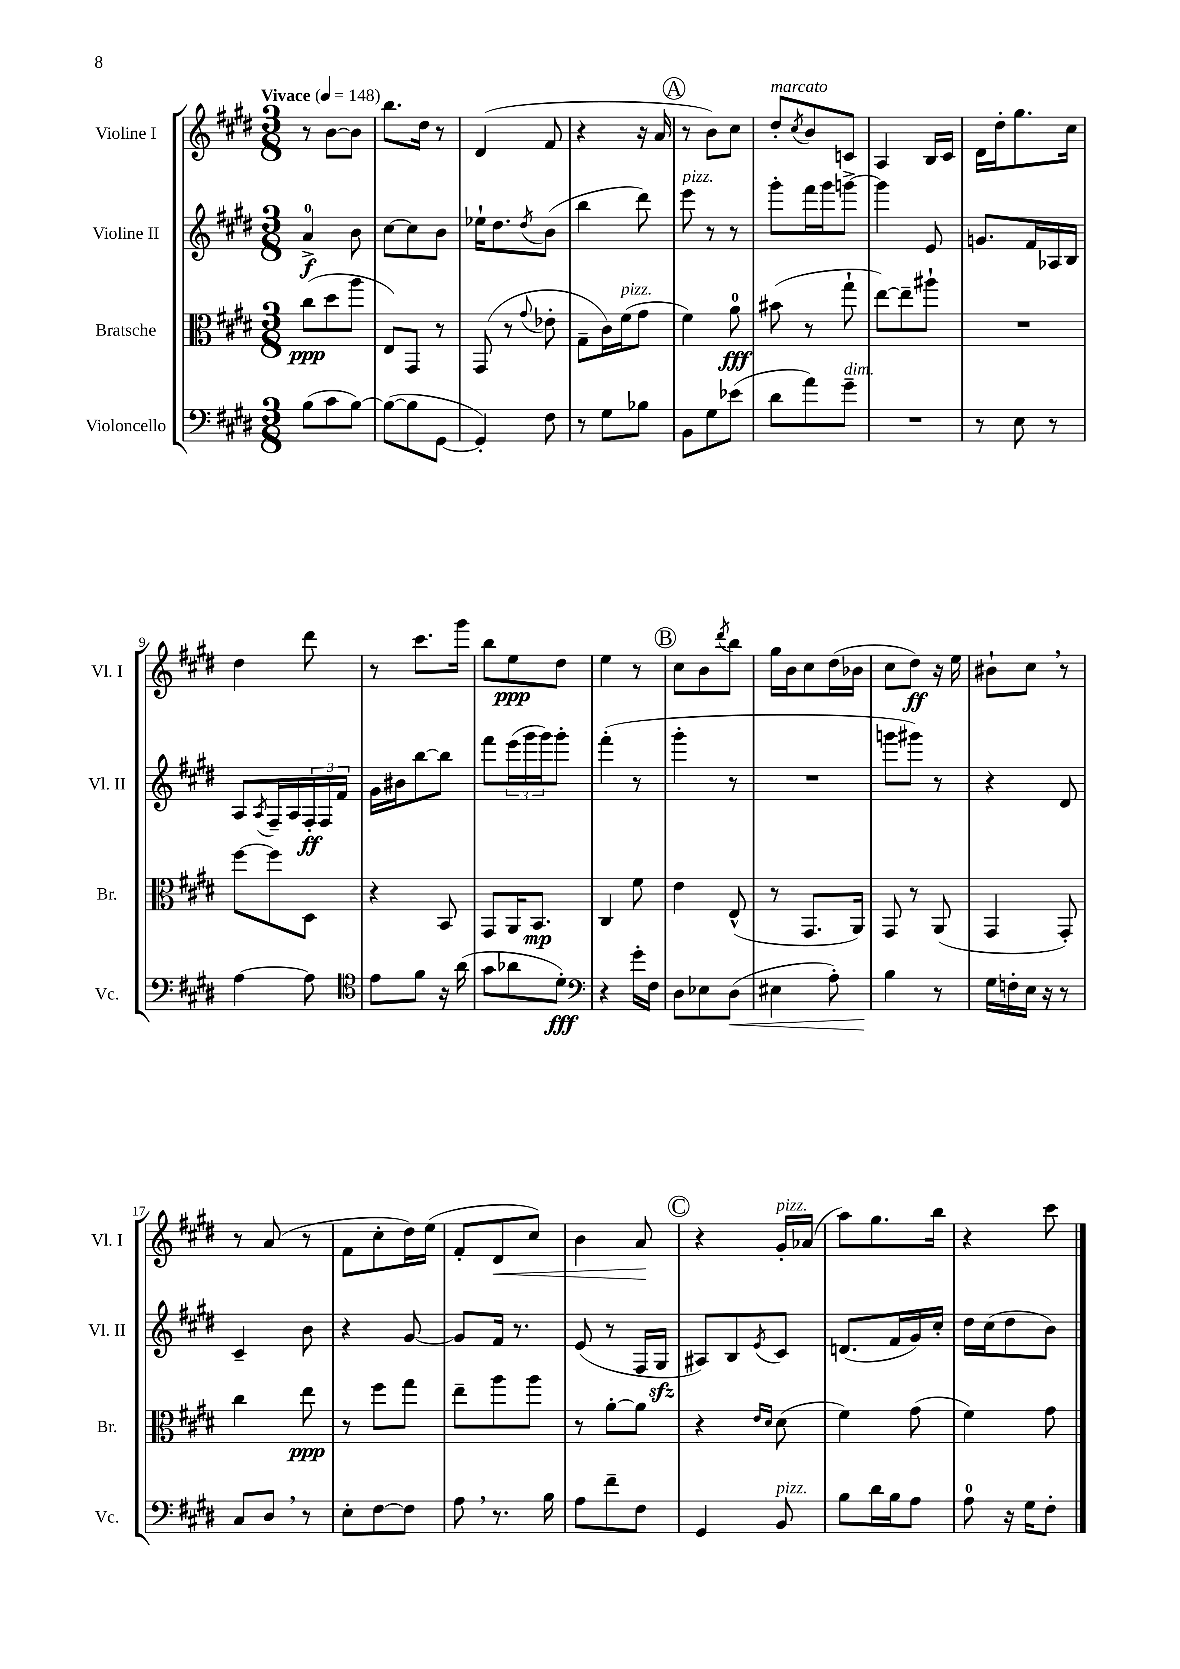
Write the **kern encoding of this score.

**kern	**kern	**kern	**kern
*staff4	*staff3	*staff2	*staff1
*clefF4	*clefC3	*clefG2	*clefG2
*k[f#c#g#d#]	*k[f#c#g#d#]	*k[f#c#g#d#]	*k[f#c#g#d#]
*M3/8	*M3/8	*M3/8	*M3/8
*MM148	*MM148	*MM148	*MM148
(8B\L	(8cc#\L	4a^/	8r
8c#\	8dd#\	.	[8b\L
[8B\J)	8aa\J	8b\	8b\]J
=	=	=	=
(8B\_L	8E/L)	[8cc#\L	8.bb\L
8B\]	8GG#/J	8cc#\]	.
.	.	.	16dd#\Jk
[8GG#\J	8r	8b\J	8r
=	=	=	=
4GG#'/])	(8GG#/	16ee-`\LK	(4d#/
.	.	8.dd#\	.
.	8r	.	.
.	8qqg#/	8qdd#/	.
8F#\	8e-'\	(8b\J	8f#/
=	=	=	=
8r	8G#~\L	4bb\	4r
8G#\L	16c#\L)	.	.
.	(16f#\J	.	.
8B-\J	8g#\J	8ddd#\)	16r
.	.	.	16a/
=	=	=	=
8BB\L	4f#\)	8eee\	8r
8G#\	.	8r	8b\L)
(8e-\J	8a\	8r	8cc#\J
=	=	=	=
8d#\L	(8b#\	8ggg#'\L	8dd#'/L
.	.	.	8qcc#/
8a\)	8r	16fff#\L	8b/
.	.	16ggg#\J	.
8g#~\J	8gg#`\	[8ggg^\J	8c/J
=	=	=	=
4.r	[8ee\L)	4ggg\]	4A/
.	8ee~\]	.	.
.	8aa#`\J	8e/	16B/LL
.	.	.	16c#/JJ
=	=	=	=
8r	4.r	8.g/L	16d#\LL
.	.	.	16dd#'\J
8E\	.	.	8.gg#\
.	.	16f#/L	.
8r	.	16A-/	.
.	.	16B/JJ	16cc#\Jk
=	=	=	=
[4A\	[8ff#\L	8A/L	4dd#\
.	.	8qA/	.
.	8ff#\]	16F#~/L	.
.	.	16A/	.
8A\]	8D#\J	24F#'/	8ddd#\
.	.	24F#/	.
.	.	24f#/JJ	.
=	=	=	=
*clefC4	*	*	*
8e\L	4r	16g#\LL	8r
.	.	16b#\J	.
8f#\J	.	[8bb\	8.ccc#\L
16r	8BB/	8bb\]J	.
(16a\	.	.	16ggg#\Jk
=	=	=	=
8g#\L	8GG#/L	8fff#\L	8bb\L
8a-\	16AA/K	(24eee\L	8ee\
.	.	24ggg#\	.
.	8.BB/J	.	.
.	.	24ggg#\J)	.
8d#'\J)	.	8ggg#'\J	8dd#\J
=	=	=	=
*clefF4	*	*	*
4r	4C#/	(4fff#'\	4ee\
16g#'\LL	8f#\	8r	8r
16F#\JJ	.	.	.
=	=	=	=
8D#\L	4e\	4ggg#'\	8cc#\L
8E-\	.	.	8b\
.	.	.	8qddd#/
(8D#\J	(8E^^/	8r	8bb\J
=	=	=	=
4E#\	8r	4.r	16gg#\LL
.	.	.	16b\J
.	8.GG#/L	.	8cc#\
8A'\)	.	.	(16dd#\L
.	16AA/Jk)	.	16b-\JJ
=	=	=	=
4B\	8GG#/	8ggg\L	8cc#\L
.	8r	8ggg#\J)	8dd#\J)
8r	(8AA/	8r	16r
.	.	.	16ee\
=	=	=	=
16G#\LL	4GG#/	4r	8b#`\L
16F'\	.	.	.
16E\JJ	.	.	8cc#\J
16r	.	.	.
8r	8GG#'/)	8d#/	8r
=	=	=	=
8C#/L	4cc#\	4c#~/	8r
8D#/J	.	.	(8a/
8r	8ee\	8b\	8r
=	=	=	=
8E'\L	8r	4r	8f#\L
[8F#\	8ff#\L	.	8cc#'\
8F#\]J	8gg#\J	[8g#/	16dd#\L)
.	.	.	(16ee\JJ
=	=	=	=
8A\	8ee~\L	8g#/]L	8f#'/L
8.r	8aa\	16f#/Jk	8d#/
.	.	8.r	.
.	8aa\J	.	8cc#/J)
16B\	.	.	.
=	=	=	=
8A\L	8r	(8e/	4b\
8f#~\	[8a'\L	8r	.
8F#\J	8a\]J	16F#/LL	8a/
.	.	16G#/JJ	.
=	=	=	=
4GG#/	4r	8A#/L)	4r
.	.	8B/	.
.	16qqe/LL	.	.
.	16qqd#/JJ	8qe/	.
8BB/	(8d#\	8c#/J	16g#'/LL
.	.	.	(16a-/JJ
=	=	=	=
8B\L	4f#\)	(8.d/L	8aa\L)
16d#\L	.	.	8.gg#\
16B\J	.	16f#/L	.
8A\J	(8g#\	16g#/)	.
.	.	16cc#'/JJ	16bb\Jk
=	=	=	=
8A\	4f#\)	16dd#\LL	4r
.	.	(16cc#\J	.
16r	.	8dd#\	.
16G#\LK	.	.	.
8F#'\J	8g#\	8b\J)	8ccc#\
==	==	==	==
*-	*-	*-	*-
